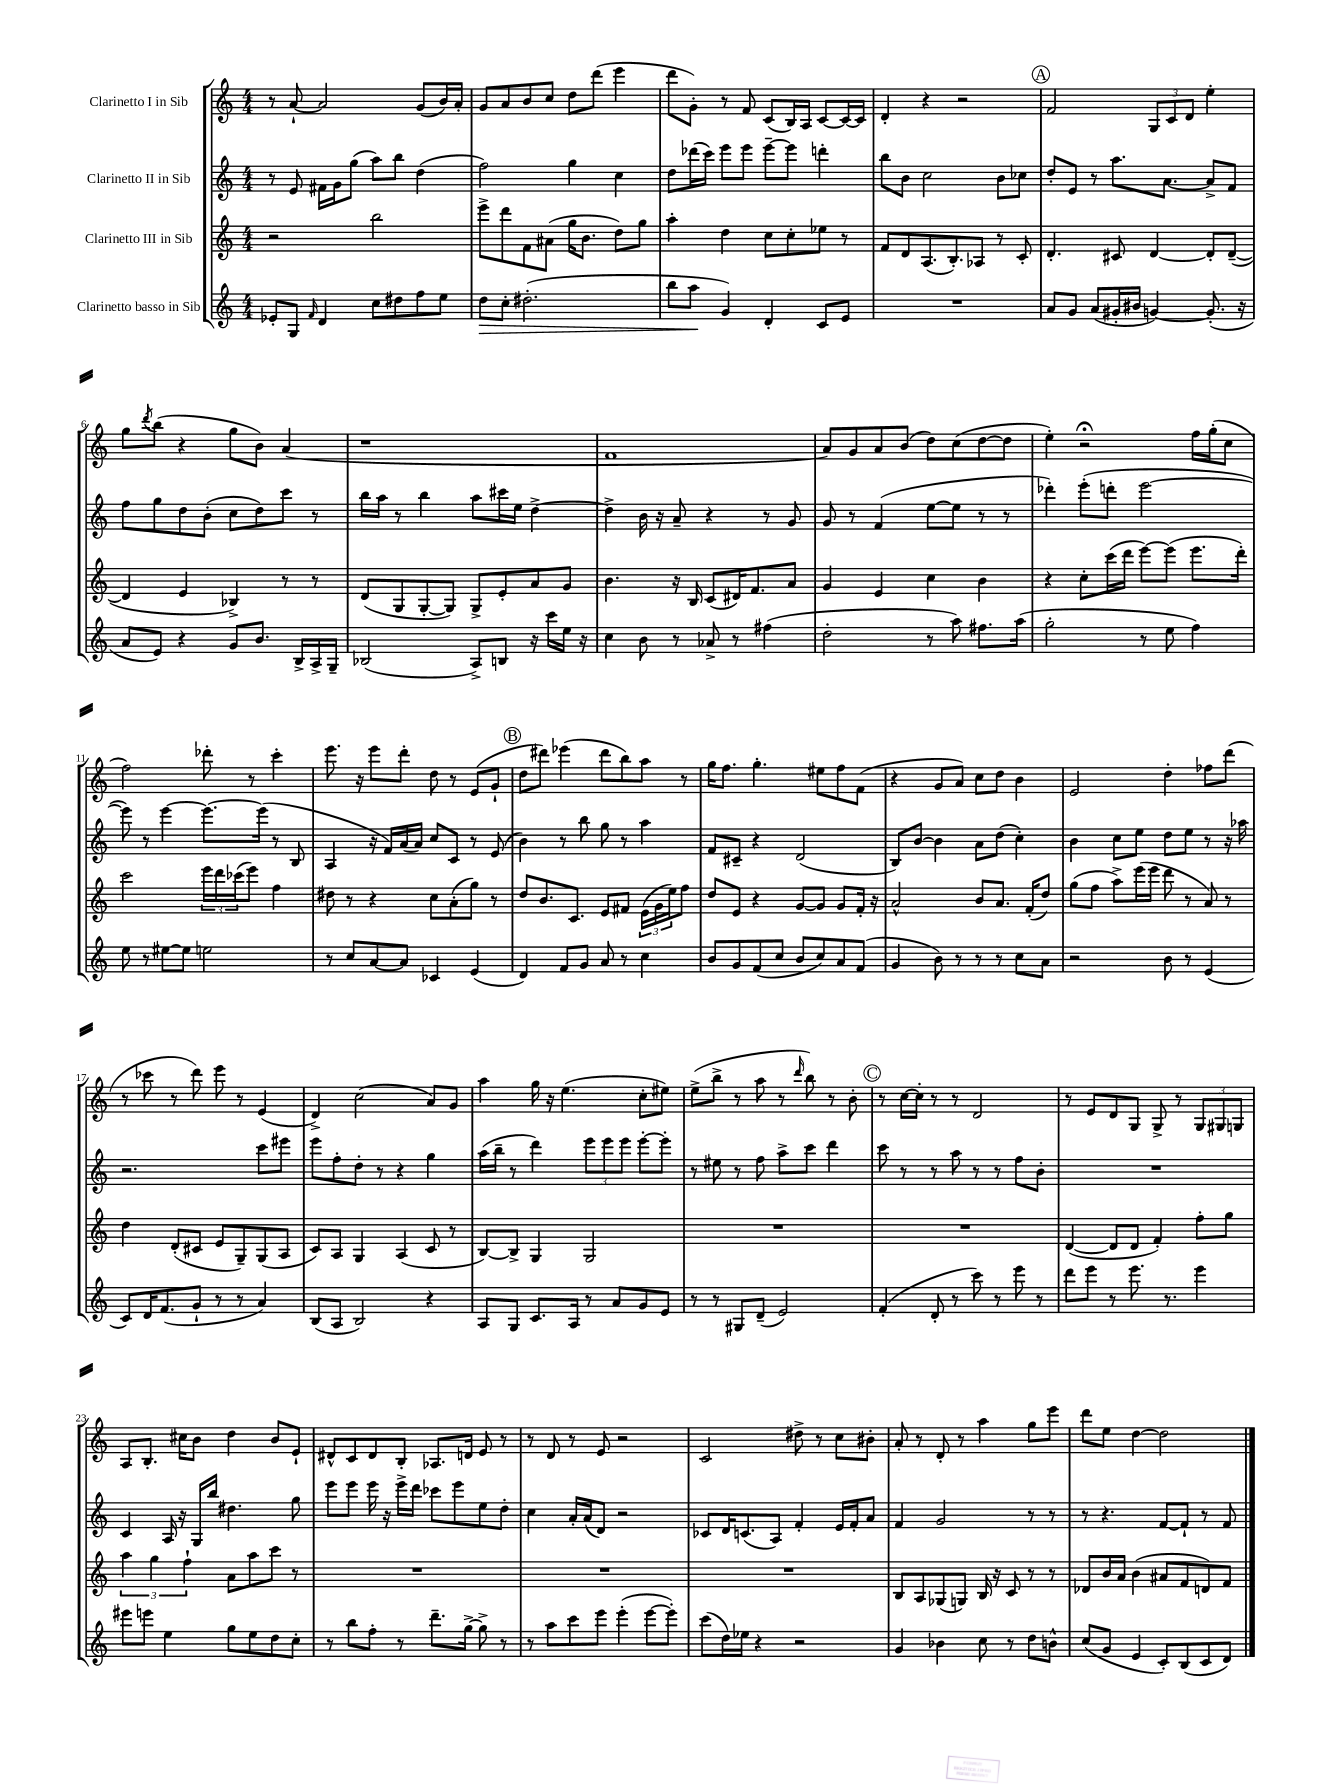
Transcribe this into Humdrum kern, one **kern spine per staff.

**kern	**kern	**kern	**kern
*staff4	*staff3	*staff2	*staff1
*clefG2	*clefG2	*clefG2	*clefG2
*k[]	*k[]	*k[]	*k[]
*M4/4	*M4/4	*M4/4	*M4/4
8e-'/L	2r	8r	8r
8G/J	.	8e/	[8a`/
16qqf/	.	.	.
4d/	.	16f#\LL	2a/]
.	.	16g\J	.
.	.	(8gg\J	.
8cc\L	2bb\	8aa\L)	.
8dd#\	.	8bb\J	.
8ff\	.	(4dd\	(8g/L
8ee\J	.	.	16b/L)
.	.	.	16a'/JJ
=	=	=	=
8dd\L	8eee^\L	2ff\)	8g/L
8cc'\J	8ddd\	.	8a/
(2.dd#'\	8f\	.	8b/
.	(8a#\J	.	8cc/J
.	16gg\LK	4gg\	8dd\L
.	8.b\J	.	.
.	.	.	(8ddd\J
.	8dd\L)	4cc\	4eee\
.	8gg\J	.	.
=	=	=	=
8bb\L	4aa'\	8dd\L	8ddd\L
8aa\J	.	(16ddd-\L	8g'\J)
.	.	16ccc\JJ)	.
4g/)	4dd\	8eee\L	8r
.	.	8eee\J	8f/
4d'/	8cc\L	[8eee~\L	(8c/L
.	8cc'\	8eee\]J	16B/L)
.	.	.	16A/JJ
8c/L	8ee-\J	4ddd'\	[8c/L
8e/J	8r	.	16c/_L
.	.	.	16c/]JJ
=	=	=	=
1r	8f/L	8bb\L	4d'/
.	8d/	8b\J	.
.	(8.A/	2cc\	4r
.	8.B'/)	.	.
.	.	.	2r
.	8A-/J	.	.
.	8r	8b\L	.
.	8c'/	8cc-\J	.
=	=	=	=
8a/L	4.d'/	8dd'/L	2f/
8g/J	.	8e/J	.
(8a/L	.	8r	.
16g#'/L	8c#/	8.aa\L	.
16b#/JJ	.	.	.
[4g/)	[4d/	.	12G/L
.	.	[8.a\J	.
.	.	.	12c/
.	.	.	12d/J
(8.g'/]	8d'/]L	8a^/]L	4ee'\
.	([8d~/J	8f/J	.
16r	.	.	.
=	=	=	=
8a/L	4d/]	8ff\L	8gg\L
.	.	.	8qddd/
8e/J)	.	8gg\	(8bb\J
4r	4e/	8dd\	4r
.	.	(8b'\J	.
8g/L	4B-^/)	8cc\L	8gg\L
8.b/J	.	8dd\)	8b\J)
.	8r	8ccc\J	(4a/
16B^/LL	.	.	.
16A^/	8r	8r	.
16G~/JJ	.	.	.
=	=	=	=
(2B-/	(8d/L	16bb\LL	1r
.	.	16aa\JJ	.
.	8G/	8r	.
.	[8G'/	4bb\	.
.	8G/]J)	.	.
8A^/L)	8G^/L	8aa\L	.
8B/J	8e'/	16ccc#\L	.
.	.	16ee\JJ	.
16r	8a/	[4dd^\	.
16ccc\LL	.	.	.
16ee\JJ	8g/J	.	.
16r	.	.	.
=	=	=	=
4cc\	4.b\	4dd^\]	1f
8b\	.	16b\	.
.	.	16r	.
8r	16r	8a~/	.
.	16B/	.	.
8a-^/	(8c/L	4r	.
8r	16d#/K)	.	.
.	8.f/	.	.
(4ff#\	.	8r	.
.	8a/J	8g/	.
=	=	=	=
2dd'\	4g/	8g/	8a/L)
.	.	8r	8g/
.	4e/	(4f/	8a/
.	.	.	(8b/J
8r	4cc\	[8ee\L	8dd\L)
8aa\)	.	8ee\]J	(8cc\
8.ff#\L	4b\	8r	[8dd\
.	.	8r	8dd\]J
(16aa\Jk	.	.	.
=	=	=	=
2gg'\	4r	4ddd-'\)	4ee'\)
.	8cc'\L	(8eee'\L	2r;
.	(16ccc\L	8ddd'\J	.
.	16ddd\JJ	.	.
8r	[8eee\L)	[2eee\	.
8ee\	(8eee\]J	.	.
4ff\)	8.eee\L	.	16ff\LL
.	.	.	(16gg'\J
.	.	.	8cc\J
.	16ddd'\Jk)	.	.
=	=	=	=
8ee\	2ccc\	8eee\])	2ff\)
8r	.	8r	.
[8ee#\L	.	[4eee\	.
8ee#\]J	.	.	.
2ee\	24eee\LL	8.eee\_L	8ddd-'\
.	24ddd\	.	.
.	(24ccc-\J	.	.
.	8eee\J)	.	8r
.	.	(16eee\]Jk	.
.	4ff\	8r	4ccc'\
.	.	8B/	.
=	=	=	=
8r	8dd#\	4A/	8.eee\
8cc/L	8r	.	.
.	.	.	16r
[8a/	4r	16r	8eee\L
.	.	16f/LL)	.
8a/]J	.	(16a/	8ddd'\J
.	.	16a/JJ)	.
4c-/	8cc\L	8cc/L	8dd\
.	(8a'\	8c/J	8r
(4e/	8gg\J)	8r	(8e/L
.	8r	(8e/	8g`/J
=	=	=	=
4d/)	8dd/L	4b\)	8dd\L
.	8.b/	.	8ddd#\J)
8f/L	.	8r	(4eee-\
.	8.c/J	.	.
8g/J	.	8bb\	.
8a/	8e/L	8gg\	8ddd#\L
8r	8f#/J	8r	8bb\)
4cc\	(24e\LL	4aa\	8aa\J
.	24g\	.	.
.	24ee\J)	.	.
.	8ff\J	.	8r
=	=	=	=
8b/L	8dd/L	8f/L	16gg\LK
.	.	.	8.ff\J
8g/	8e/J	8c#~/J	.
(8f/	4r	4r	4.gg'\
8cc/J	.	.	.
8b/L	[8g/L	(2d/	.
8cc/)	8g/]J	.	8ee#\L
8a/	8g/L	.	8ff\
(8f/J	16f'/Jk	.	(8f\J
.	16r	.	.
=	=	=	=
4g/	2a^^/	8B/L)	4r
.	.	[8b/J	.
8b\)	.	4b\]	8g/L
8r	.	.	8a/J)
8r	8b/L	8a\L	8cc\L
8r	8.a/J	(8dd\J	8dd\J
8cc\L	.	4cc'\)	4b\
.	(16f'/LK	.	.
8a\J	8dd/J)	.	.
=	=	=	=
2r	(8gg\L	4b\	2e/
.	8ff\J	.	.
.	8aa^\L)	8cc\L	.
.	(16eee\L	8ee\J	.
.	16eee\JJ	.	.
8b\	8ddd\	8dd\L	4dd'\
8r	8r	8ee\J	.
(4e/	8a/)	8r	8ff-\L
.	8r	16r	(8ddd\J
.	.	16aa-\	.
=	=	=	=
8c/L)	4dd\	2.r	8r
16d/K	.	.	8ccc-\
(8.f/	.	.	.
.	(8d'/L	.	8r
8g`/J	8c#/J	.	8ddd\)
8r	8e/L	.	8eee\
8r	8G~/)	.	8r
4a/)	(8G/	8ccc\L	(4e/
.	8A/J	8eee#\J	.
=	=	=	=
(8B/L	8c/L)	8eee\L	4d^/)
8A/J	8A/J	8ff'\	.
2B/)	4G/	8dd'\J	(2cc\
.	.	8r	.
.	(4A/	4r	.
4r	8c/	4gg\	8a/L)
.	8r	.	8g/J
=	=	=	=
8A/L	[8B/L)	(16aa\LL	4aa\
.	.	16bb~\JJ	.
8G/J	8B^/]J	8r	.
8.c/L	4G/	4ddd\)	16gg\
.	.	.	16r
.	.	.	(4.ee\
16A/Jk	.	.	.
8r	2G/	12eee\L	.
.	.	12eee\	.
8a/L	.	.	.
.	.	12eee\J	.
8g/	.	[8eee'\L	8cc'\L
8e/J	.	8eee'\]J	8ee#\J)
=	=	=	=
8r	1r	8r	(8ee^\L
8r	.	8ee#\	8bb^\J
8G#/L	.	8r	8r
(8d~/J	.	8ff\	8aa\
2e/)	.	8aa^\L	8r
.	.	.	16qqddd/
.	.	8ccc\J	8bb\)
.	.	4ddd\	8r
.	.	.	8b'\
=	=	=	=
(4f'/	1r	8ccc\	8r
.	.	8r	[16cc\LL
.	.	.	16cc'\]JJ
8d'/	.	8r	8r
8r	.	8aa\	8r
8ccc\)	.	8r	2d/
8r	.	8r	.
8eee\	.	8ff\L	.
8r	.	8b'\J	.
=	=	=	=
8ddd\L	([4d/	1r	8r
8eee\J	.	.	8e/L
8r	8d/]L	.	8d/
8.eee\	8d/J	.	8G/J
.	4f'/)	.	8G^/
8.r	.	.	.
.	.	.	8r
4eee\	8ff'\L	.	12G/L
.	.	.	12G#/
.	8gg\J	.	.
.	.	.	12G/J
=	=	=	=
8eee#\L	6aa\	4c/	8A/L
8eee\J	.	.	8.B'/J
.	6gg\	.	.
4ee\	.	16A/	.
.	.	16r	16cc#\LK
.	6ff`\	.	.
.	.	16G/LL	8b\J
.	.	16bb/JJ	.
8gg\L	8a\L	4.dd#\	4dd\
8ee\	8aa\	.	.
8dd\	8ccc\J	.	8b/L
8cc'\J	8r	8gg\	8e`/J
=	=	=	=
8r	1r	8eee\L	8d#^^/L
8bb\L	.	8eee\J	8c/
8ff'\J	.	16eee\	8d#/
.	.	16r	.
8r	.	16eee^\LL	8B'/J
.	.	16ddd\JJ	.
8.ddd~\L	.	8ccc-\L	8.A-/L
.	.	8eee\	.
[16gg^\Jk	.	.	16d/Jk
8gg^\]	.	8ee\	8e/
8r	.	8dd'\J	8r
=	=	=	=
8r	1r	4cc\	8r
8aa\L	.	.	8d/
8ccc\	.	16a'/LL	8r
.	.	(16a/J	.
8eee\J	.	8d/J)	8e/
(4eee'\	.	2r	2r
[8eee\L	.	.	.
8eee'\]J)	.	.	.
=	=	=	=
(8ccc\L	1r	8c-/L	2c/
16dd\L)	.	16d/K	.
16ee-\JJ	.	(8.c/	.
4r	.	.	.
.	.	8A/J)	.
2r	.	4f'/	8dd#^\
.	.	.	8r
.	.	16e/LL	8cc\L
.	.	16f'/J	.
.	.	8a/J	8b#'\J
=	=	=	=
4g/	8B/L	4f/	8a'/
.	8A/	.	8r
4b-\	(8G-/	2g/	8d'/
.	8G/J)	.	8r
8cc\	16B/	.	4aa\
.	16r	.	.
8r	8c/	.	.
8dd\L	8r	8r	8gg\L
8b^^\J	8r	8r	8eee\J
=	=	=	=
(8cc/L	8d-/L	8r	8ddd\L
8g/J	16b/L	4.r	8ee\J
.	16a/JJ	.	.
4e/	(4b\	.	[4dd\
8c'/L)	8a#/L	[8f/L	2dd\]
(8B/	8f/	8f`/]J	.
8c/	8d/)	8r	.
8d/J)	8f/J	8f/	.
==	==	==	==
*-	*-	*-	*-
